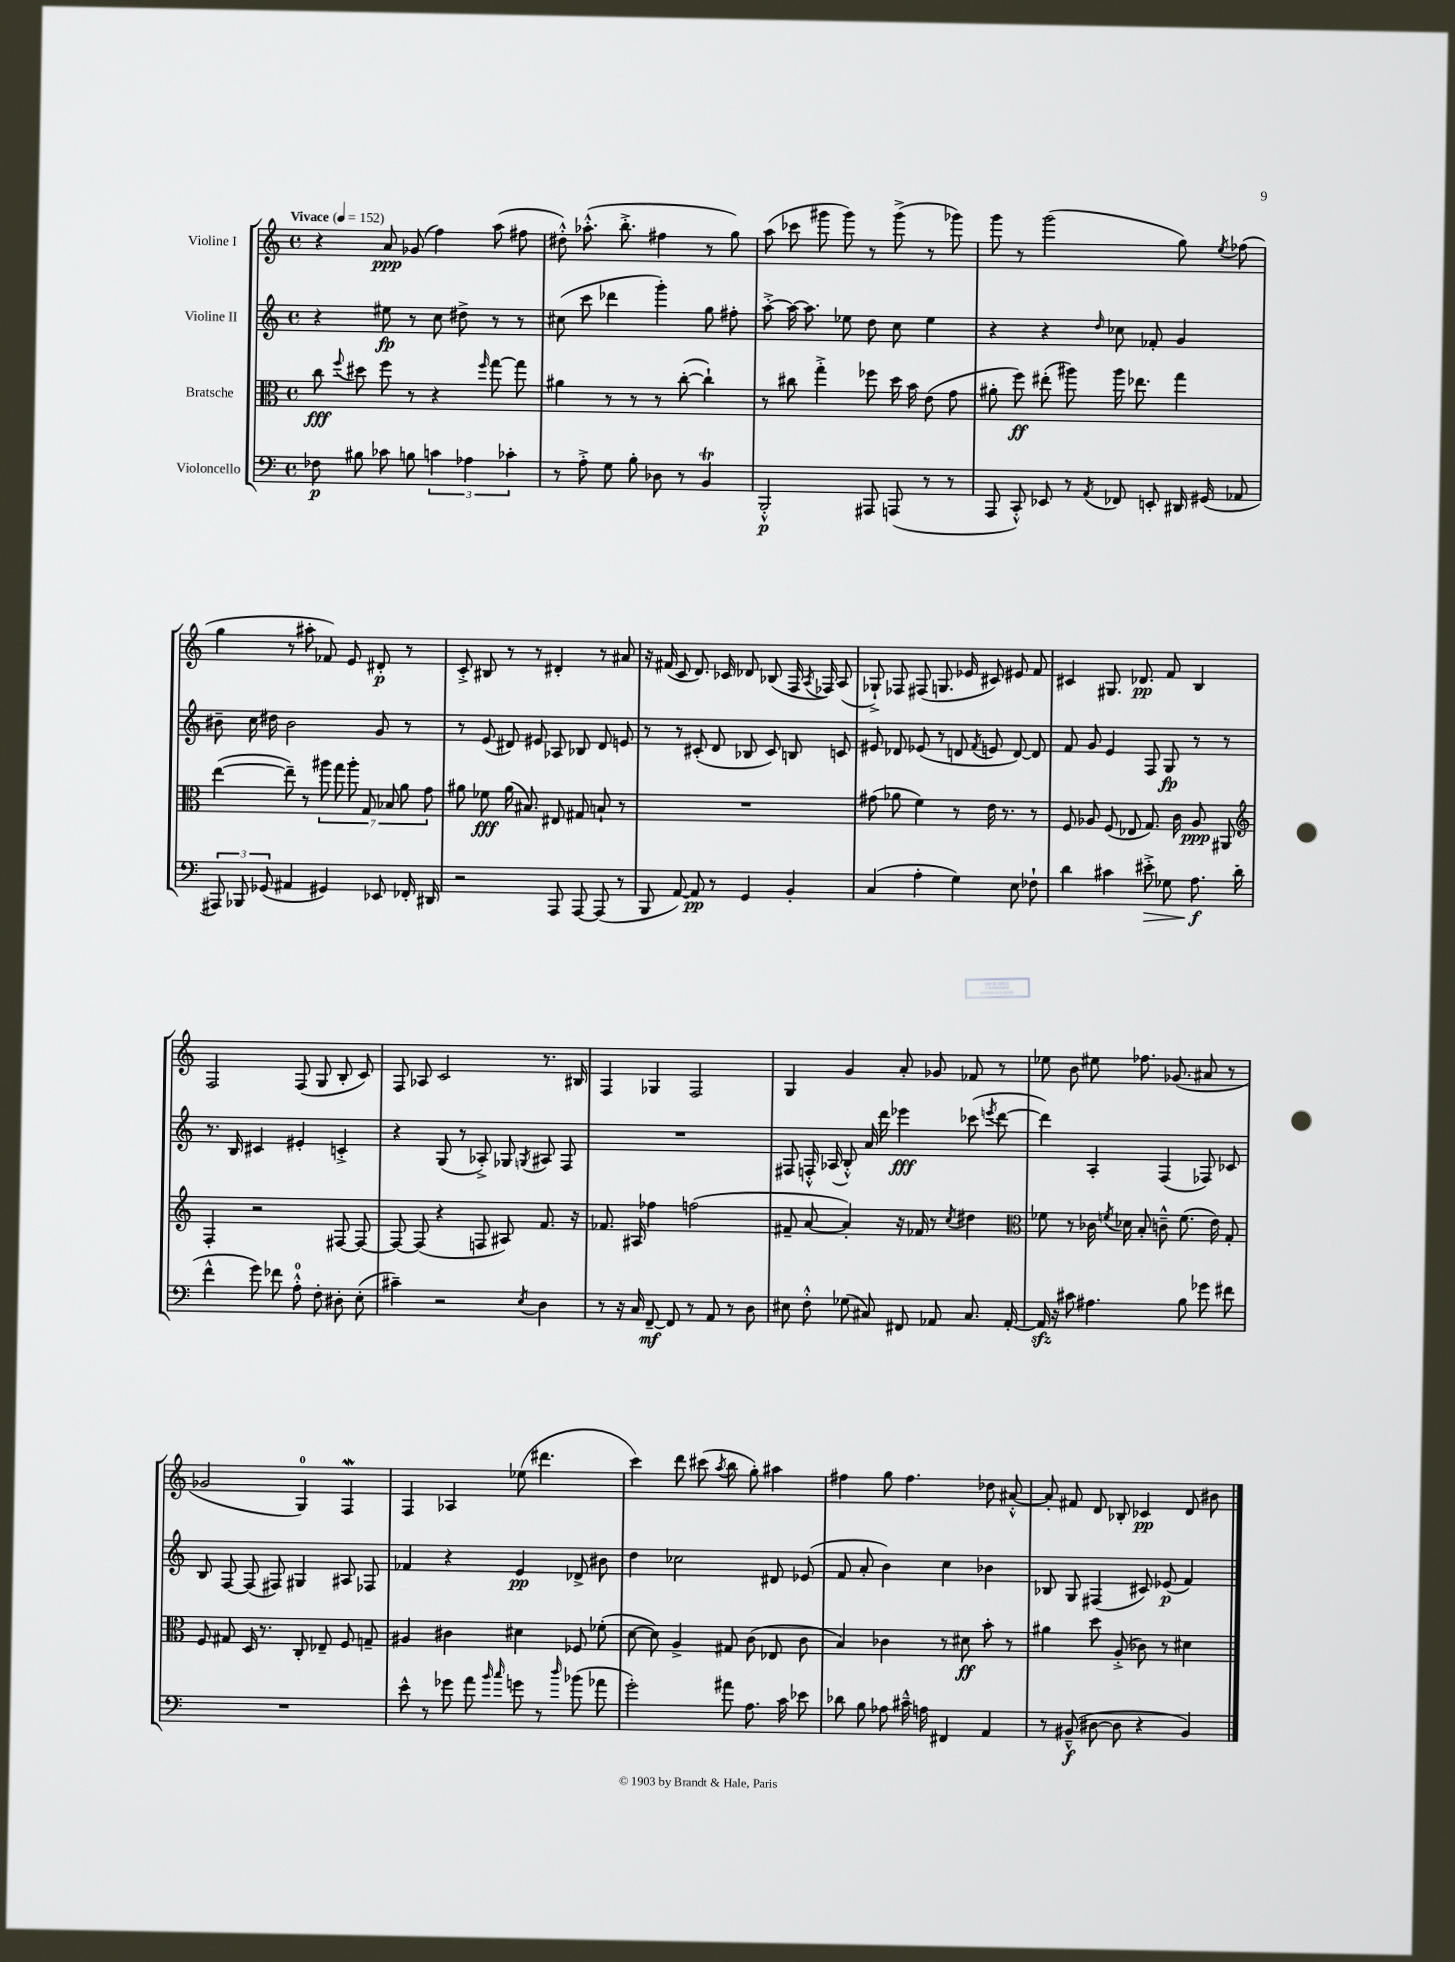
<<
\new StaffGroup <<
\new Staff = "s0" \with { instrumentName = "Violine I" } {
    \clef treble \key c \major \defaultTimeSignature \time 4/4 \tempo "Vivace" 4 = 152
    \autoBeamOff r4 a'8\ppp ges'8( f''4) a''8( fis''8 |
    dis''8-.-^) aes''8.-.-^( b''8.-.-> fis''4 r8 g''8) |
    a''8( ces'''8 gis'''8 gis'''8) r8 gis'''8->( r8 ges'''8) |
    g'''8 r8 g'''2( g''8) \acciaccatura { e''8 } fes''8( |
    g''4 r8 ais''8-. fes'8) e'8 dis'8-.\p r8 |
    c'8-.-> bis8 r8 r8 dis'4-. r8 ais'8 |
    r16 fis'16( c'8 d'8.) ces'16 des'8 bes8( f16 \acciaccatura { a8 } fes16) a8( |
    ges8-!->) fes8 fis8( g8. ees'16 cis'8) eis'8 f'8 |
    cis'4 gis8. des'8.\pp f'8 b4 |
    f2 f8( g8 b8-. c'8) |
    f8 aes8 c'2 r8. bis16 |
    f4 ges4 f2 |
    g4 g'4 a'8-. ges'8 fes'8 r8 |
    ees''8 b'8 eis''8 fes''8. ges'8.( ais'8 r8 |
    ges'2 g4-0) f4\mordent |
    f4 aes4 ees''8( dis'''4. |
    c'''4) d'''8 cis'''8( \acciaccatura { a''8 } b''8 g''8-.) ais''4 |
    fis''4 g''8 fis''4. des''8 ais'8~-.-^ |
    ais'8-. fis'8 d'8 bes8-. ces'4\pp d'8 bis'8 \bar "|." |
}
\new Staff = "s1" \with { instrumentName = "Violine II" } {
    \clef treble \key c \major \defaultTimeSignature \time 4/4
    \autoBeamOff r4 eis''8\fp r8 c''8 dis''8-> r8 r8 |
    cis''8( c'''8 des'''4 g'''4-.) g''8 fis''8-. |
    a''8~-.-> a''16~ a''8. ees''8 d''8 c''8 ees''4 |
    r4 r4 \grace { d''16 } ces''8 fes'8-. g'4 |
    bis'8-- c''16 dis''16 bis'2 g'8 r8 |
    r8 e'8( dis'8) eis'8 aes8 bes8 dis'8 e'8 |
    r8 r8 cis'8-.( d'8 bes8 cis'8) b8 c'8 |
    eis'8 des'8 ees'8( r8 d'8 \acciaccatura { f'8 } e'8 d'8~) d'8 |
    f'8 g'8 e'4 f8 g8\fp r8 r8 |
    r8. b16 cis'4 eis'4-. c'4-.-> |
    r4 g8( r8 aes8-.->) ges8 \acciaccatura { g8 } ais8 f8 |
    R1 |
    fis8 f16-.-^ aes16( b8-.-^) a'16 d'''16 ees'''4\fff ces'''8( \acciaccatura { e'''8 } d'''8~ |
    d'''4) a4-. f4( fes8) ces'8 |
    b8 f8~ f8( fis8) gis4 ais8 fes8 |
    fes'4 r4 e'4\pp des'8-> bis'8 |
    d''4 ces''2 dis'8 ees'8( |
    f'8 a'8-. b'4) c''4 bes'4 |
    bes8 g8 fis4( cis'8) ees'8\p( f'4) \bar "|." |
}
\new Staff = "s2" \with { instrumentName = "Bratsche" } {
    \clef alto \key c \major \defaultTimeSignature \time 4/4
    \autoBeamOff c''8\fff \appoggiatura { f''8 } dis''8 f''8 r8 r4 \grace { f''16 } g''8~ g''8 |
    ais'4 r8 r8 r8 c''8~-.( c''4-!) |
    r8 cis''8 g''4-.-> fes''8 d''16 b'16 e'8( g'8 |
    ais'8-. f''8\ff) eis''8-.( ais''8) ais''16 ees''8. g''4 |
    e''4~( e''8--) r8 \tuplet 7/4 { ais''8 g''8 ais''8-. g8 bes8 a'8 g'8 } |
    ais'8 fes'8\fff ais'16( bis8.) eis8 gis8 b8-! r8 |
    R1 |
    gis'8( aes'8 f'4) r8 e'16 r8. r8 |
    f8 aes8 f8( ees8 g8.) c'16 aes8\ppp ais,8 |
    \clef treble f4-. r2 fis8~ fis8~ |
    fis8~ fis8( r4 f8 ais8) f'8. r16 |
    fes'8. ais16 fes''4 f''2( |
    fis'8-- a'8~ a'4-.) r16 fes'16 r8 \acciaccatura { c''8 } dis''4 |
    \clef alto fes'8 r8 ces'16 \acciaccatura { f'8 } des'16 b8-. c'8---^ f'8.( e'16) g8-. |
    f8 gis8 d16 r8. c8-. ees8-- f8 g8-- |
    ais4 cis'4 dis'4 fes8 fes'8-.( |
    d'8~ d'8) a4-> gis8 c'8( ees8 c'8 |
    b4) ces'4 r8 dis'8\ff b'8-. r8 |
    ais'4 d''8 a8-.->( ces'8) r8 dis'4 \bar "|." |
}
\new Staff = "s3" \with { instrumentName = "Violoncello" } {
    \clef bass \key c \major \defaultTimeSignature \time 4/4
    \autoBeamOff fes8\p bis8 ces'8 b8 \tuplet 3/2 { c'4 aes4 ces'4-. } |
    r8 a8-.-> g8 b8-. des8 r8 b,4\trill |
    b,,2-.-^\p ais,,8 a,,8( r8 r8 |
    a,,8 c,8-.-^) ees,8 r8 \acciaccatura { a,8 } fes,8 e,8-. dis,16 gis,16( aes,8 |
    \tuplet 3/2 { ais,,8) bes,,8 ges,8( } ais,4 gis,4) ees,8 fes,16-. dis,16 |
    r2 a,,8 a,,8~ a,,8( r8 |
    b,,8 a,8~) a,8\pp r8 g,4 b,4-. |
    c4( a4-. g4) e8 fes8-! |
    d'4 cis'4 eis'8-.->\> ges8 a8.\f\! d'16( |
    f'4-^ g'8) fes'8 a8-0-.-^ f8-. dis8-. e8-.( |
    cis'4--) r2 \acciaccatura { e8 } d4 |
    r8 r16 c16 f,8~--\mf f,8 r8 a,8 r8 d8 |
    eis8 f8-.-^ ges8( cis8) fis,8 aes,8 cis8. aes,16~-. |
    aes,16\sfz r16 cis'8 ais4. b8 ges'8 fis'8 |
    R1 |
    e'8-^ r8 ges'8 a'8 \grace { b'16 c''16 } g'8 r8 \grace { d''16 } bes'8( aes'8 |
    g'2-.) ais'8 a8. c'16 ees'8 |
    des'8 b8 aes8 cis'16---^ a16 fis,4 a,4 |
    r8 bis,8---^\f( dis8~ dis8 r4 bis,4) \bar "|." |
}
>>
>>
\layout { \context { \Score \remove "Bar_number_engraver" } }
